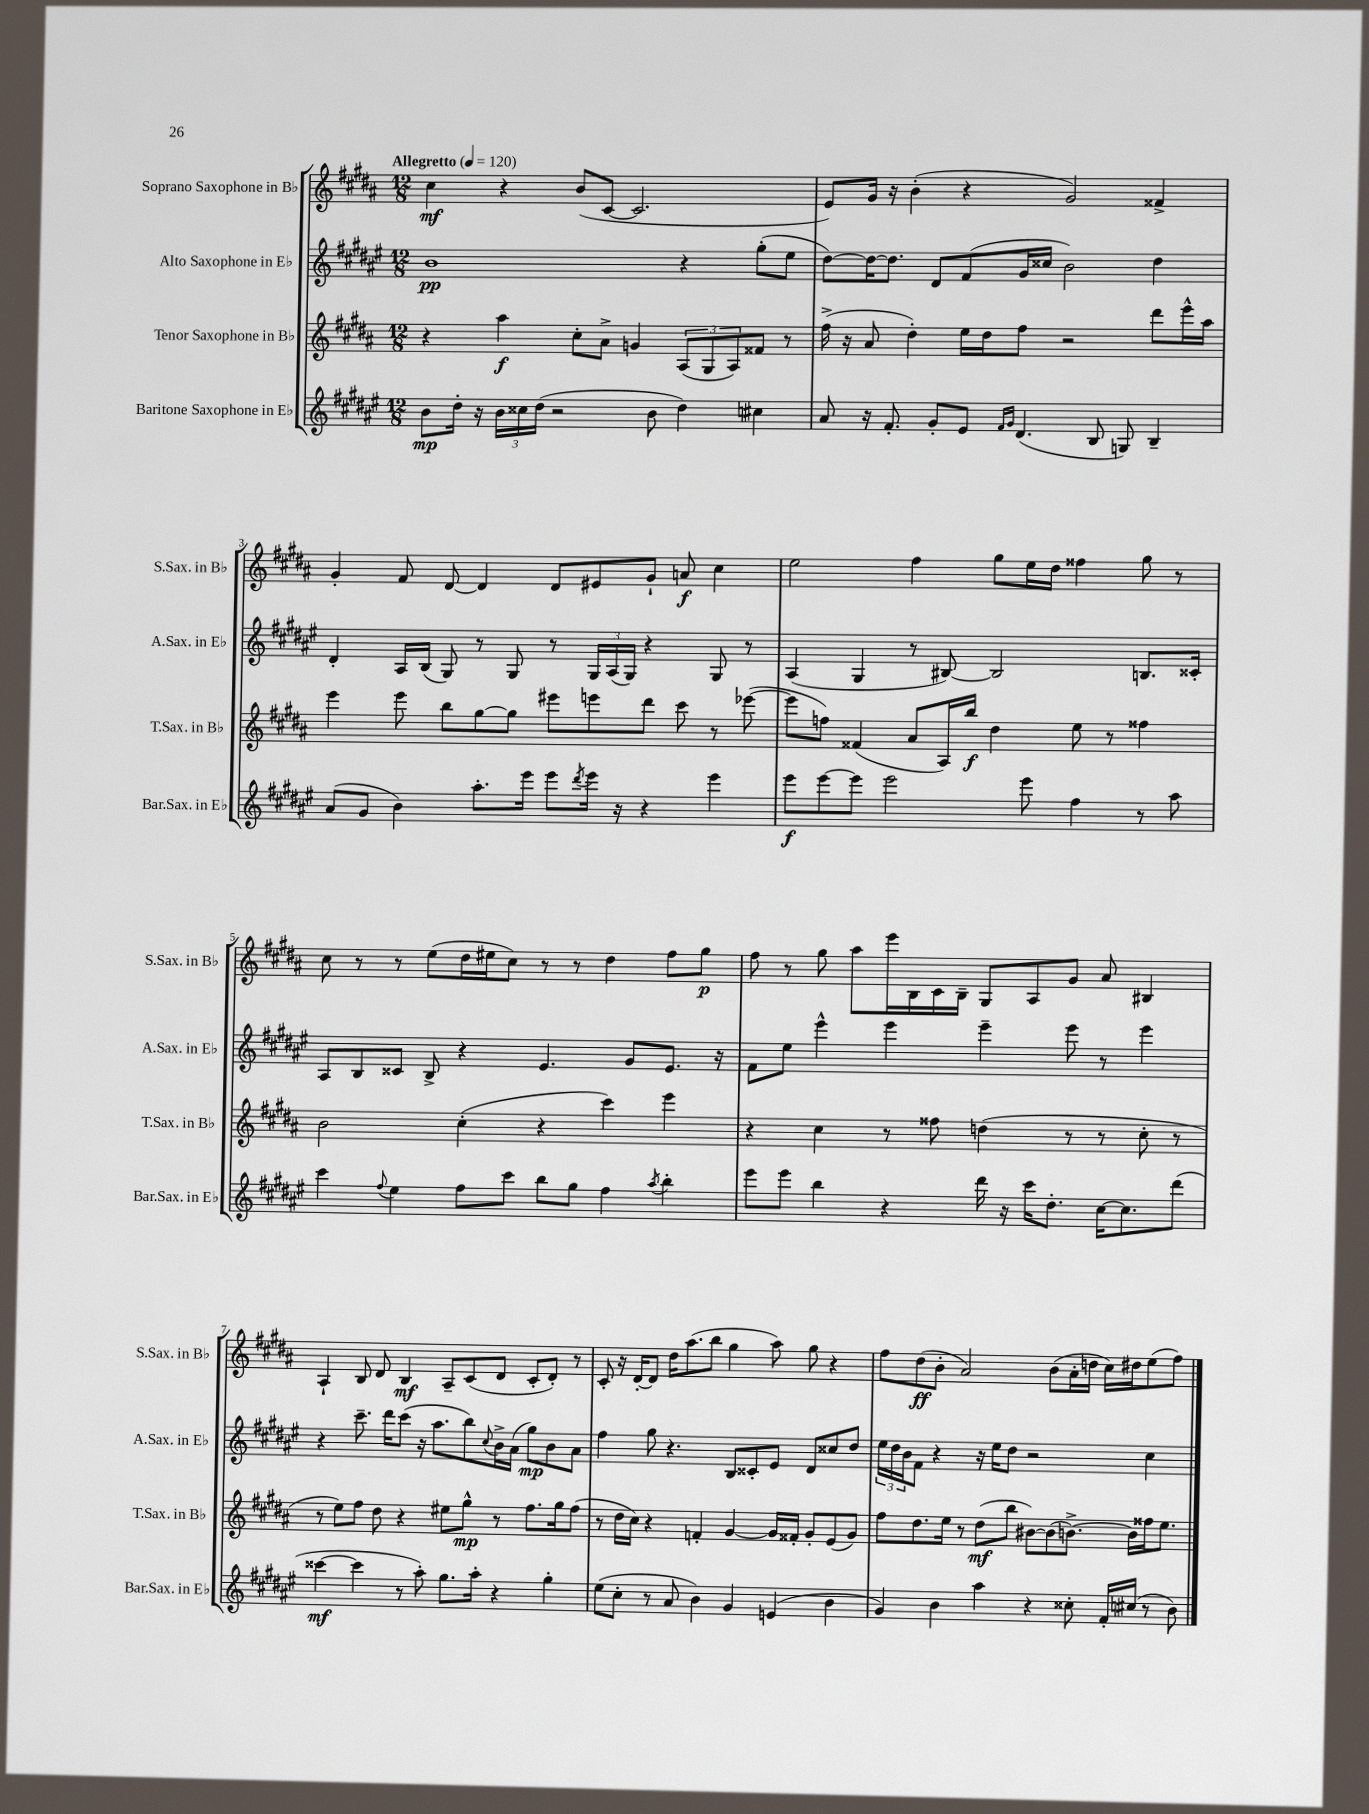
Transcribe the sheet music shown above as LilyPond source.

<<
\new StaffGroup <<
\new Staff = "s0" \with { instrumentName = "Soprano Saxophone in Bb" shortInstrumentName = "S.Sax. in Bb" } {
    \clef treble \key b \major \numericTimeSignature \time 12/8 \tempo "Allegretto" 4 = 120
    cis''4\mf r4 b'8( cis'8~ cis'2. |
    e'8) gis'16 r16 b'4-.( r4 gis'2) fisis'4-> |
    gis'4-. fis'8 dis'8~ dis'4 dis'8 eis'8 gis'8-! a'8\f cis''4 |
    e''2 fis''4 gis''8 e''16 dis''16 fisis''4 gis''8 r8 |
    cis''8 r8 r8 e''8( dis''16 eis''16 cis''8) r8 r8 dis''4 fis''8 gis''8\p |
    fis''8 r8 gis''8 ais''8 e'''16 b16 cis'16 b16-- gis8 ais8 gis'8 ais'8 bis4 |
    ais4-! b8 dis'8 b4\mf ais8-- cis'8( dis'8 cis'8-. dis'8-.) r8 |
    cis'8-. r16 dis'16~-. dis'8 dis''16 ais''8.( b''8 gis''4 ais''8) gis''8 r4 |
    fis''8 dis''8\ff( b'8-. ais'2) b'8( ais'16-. d''16 cis''16) dis''16 e''8( fis''8) \bar "|." |
}
\new Staff = "s1" \with { instrumentName = "Alto Saxophone in Eb" shortInstrumentName = "A.Sax. in Eb" } {
    \clef treble \key fis \major \numericTimeSignature \time 12/8
    b'1\pp r4 gis''8-.( eis''8 |
    dis''8~) dis''16~ dis''8. dis'8 fis'8( gis'16 cisis''16 b'2) dis''4 |
    dis'4-. ais16 b16( gis8) r8 gis8 r8 \tuplet 3/2 { gis16 ais16( gis16) } r4 gis8 r8 |
    ais4( gis4 r8 bis8~) bis2 b8. cisis'16-. |
    ais8 b8 cisis'8 b8-> r4 eis'4. gis'8 eis'8. r16 |
    fis'8 eis''8 eis'''4-^ eis'''4 eis'''4-- eis'''8 r8 eis'''4 |
    r4 cis'''8.-- dis'''16 cis'''8( r16 ais''8. b''8) \appoggiatura { cis''8 } b'16-> ais'16( gis''8\mp) b'8 ais'8 |
    fis''4 gis''8 r4. b8 cisis'8-. eis'8 dis'8 cisis''8 dis''8 |
    \tuplet 3/2 { eis''16 dis''16 b'16 } fis'8 r4 r16 eis''16 dis''8 r2 cis''4 \bar "|." |
}
\new Staff = "s2" \with { instrumentName = "Tenor Saxophone in Bb" shortInstrumentName = "T.Sax. in Bb" } {
    \clef treble \key b \major \numericTimeSignature \time 12/8
    r4 ais''4\f cis''8-. ais'8-> g'4 \tuplet 3/2 { ais8( gis8 ais8) } fisis'8 r8 |
    fis''16->( r16 ais'8 dis''4-.) e''16 dis''16 fis''8 r2 dis'''8 e'''16-^ ais''16 |
    e'''4 e'''8 b''8 gis''8~ gis''8 eis'''8 e'''8 dis'''8 cis'''8 r8 ees'''8~( |
    ees'''8 f''8) fisis'4( ais'8 ais16) b''16\f dis''4 e''8 r8 fisis''4 |
    b'2 cis''4-.( r4 cis'''4) e'''4 |
    r4 cis''4 r8 fisis''8 d''4( r8 r8 cis''8-. r8 |
    r8 e''8) fis''8 dis''8 r4 eis''8 gis''8-^\mp r8 fis''8. gis''16 fis''8( |
    r8 dis''16 cis''16) r4 f'4-. gis'4~ gis'16 fisis'16-. gis'8-. e'8( gis'8) |
    fis''8 dis''8. e''16 r8 dis''8\mf( b''8 bis'8~) bis'8( b'8.~->) b'16 fisis''16 e''8. \bar "|." |
}
\new Staff = "s3" \with { instrumentName = "Baritone Saxophone in Eb" shortInstrumentName = "Bar.Sax. in Eb" } {
    \clef treble \key fis \major \numericTimeSignature \time 12/8
    b'8\mp dis''16-. r16 \tuplet 3/2 { b'16 cisis''16 dis''16( } r2 b'8 dis''4) cis''4 |
    ais'8 r16 fis'8.-. gis'8-. eis'8 \grace { fis'16 gis'16 } dis'4.( b8 g8) b4-- |
    ais'8( gis'8 b'4) ais''8.-. eis'''16 eis'''8 \acciaccatura { dis'''8 } eis'''16 r16 r4 eis'''4 |
    eis'''8\f eis'''8~ eis'''8 eis'''2 eis'''8 fis''4 r8 ais''8 |
    cis'''4 \appoggiatura { fis''8 } eis''4 fis''8 cis'''8 b''8 gis''8 fis''4 \acciaccatura { ais''8 } b''4-. |
    eis'''8 eis'''8 b''4 r4 dis'''16 r16 cis'''16 dis''8.-. cis''16~ cis''8. dis'''8( |
    cisis'''4~\mf cisis'''4 r8 ais''8-.) gis''8. ais''16-. r4 gis''4-. |
    eis''8( cis''8-. r8 ais'8 b'4) gis'4 e'4( b'4 |
    gis'4) b'4 ais''4 r4 cisis''8-. fis'16-. cis''16( r8 b'8) \bar "|." |
}
>>
>>
